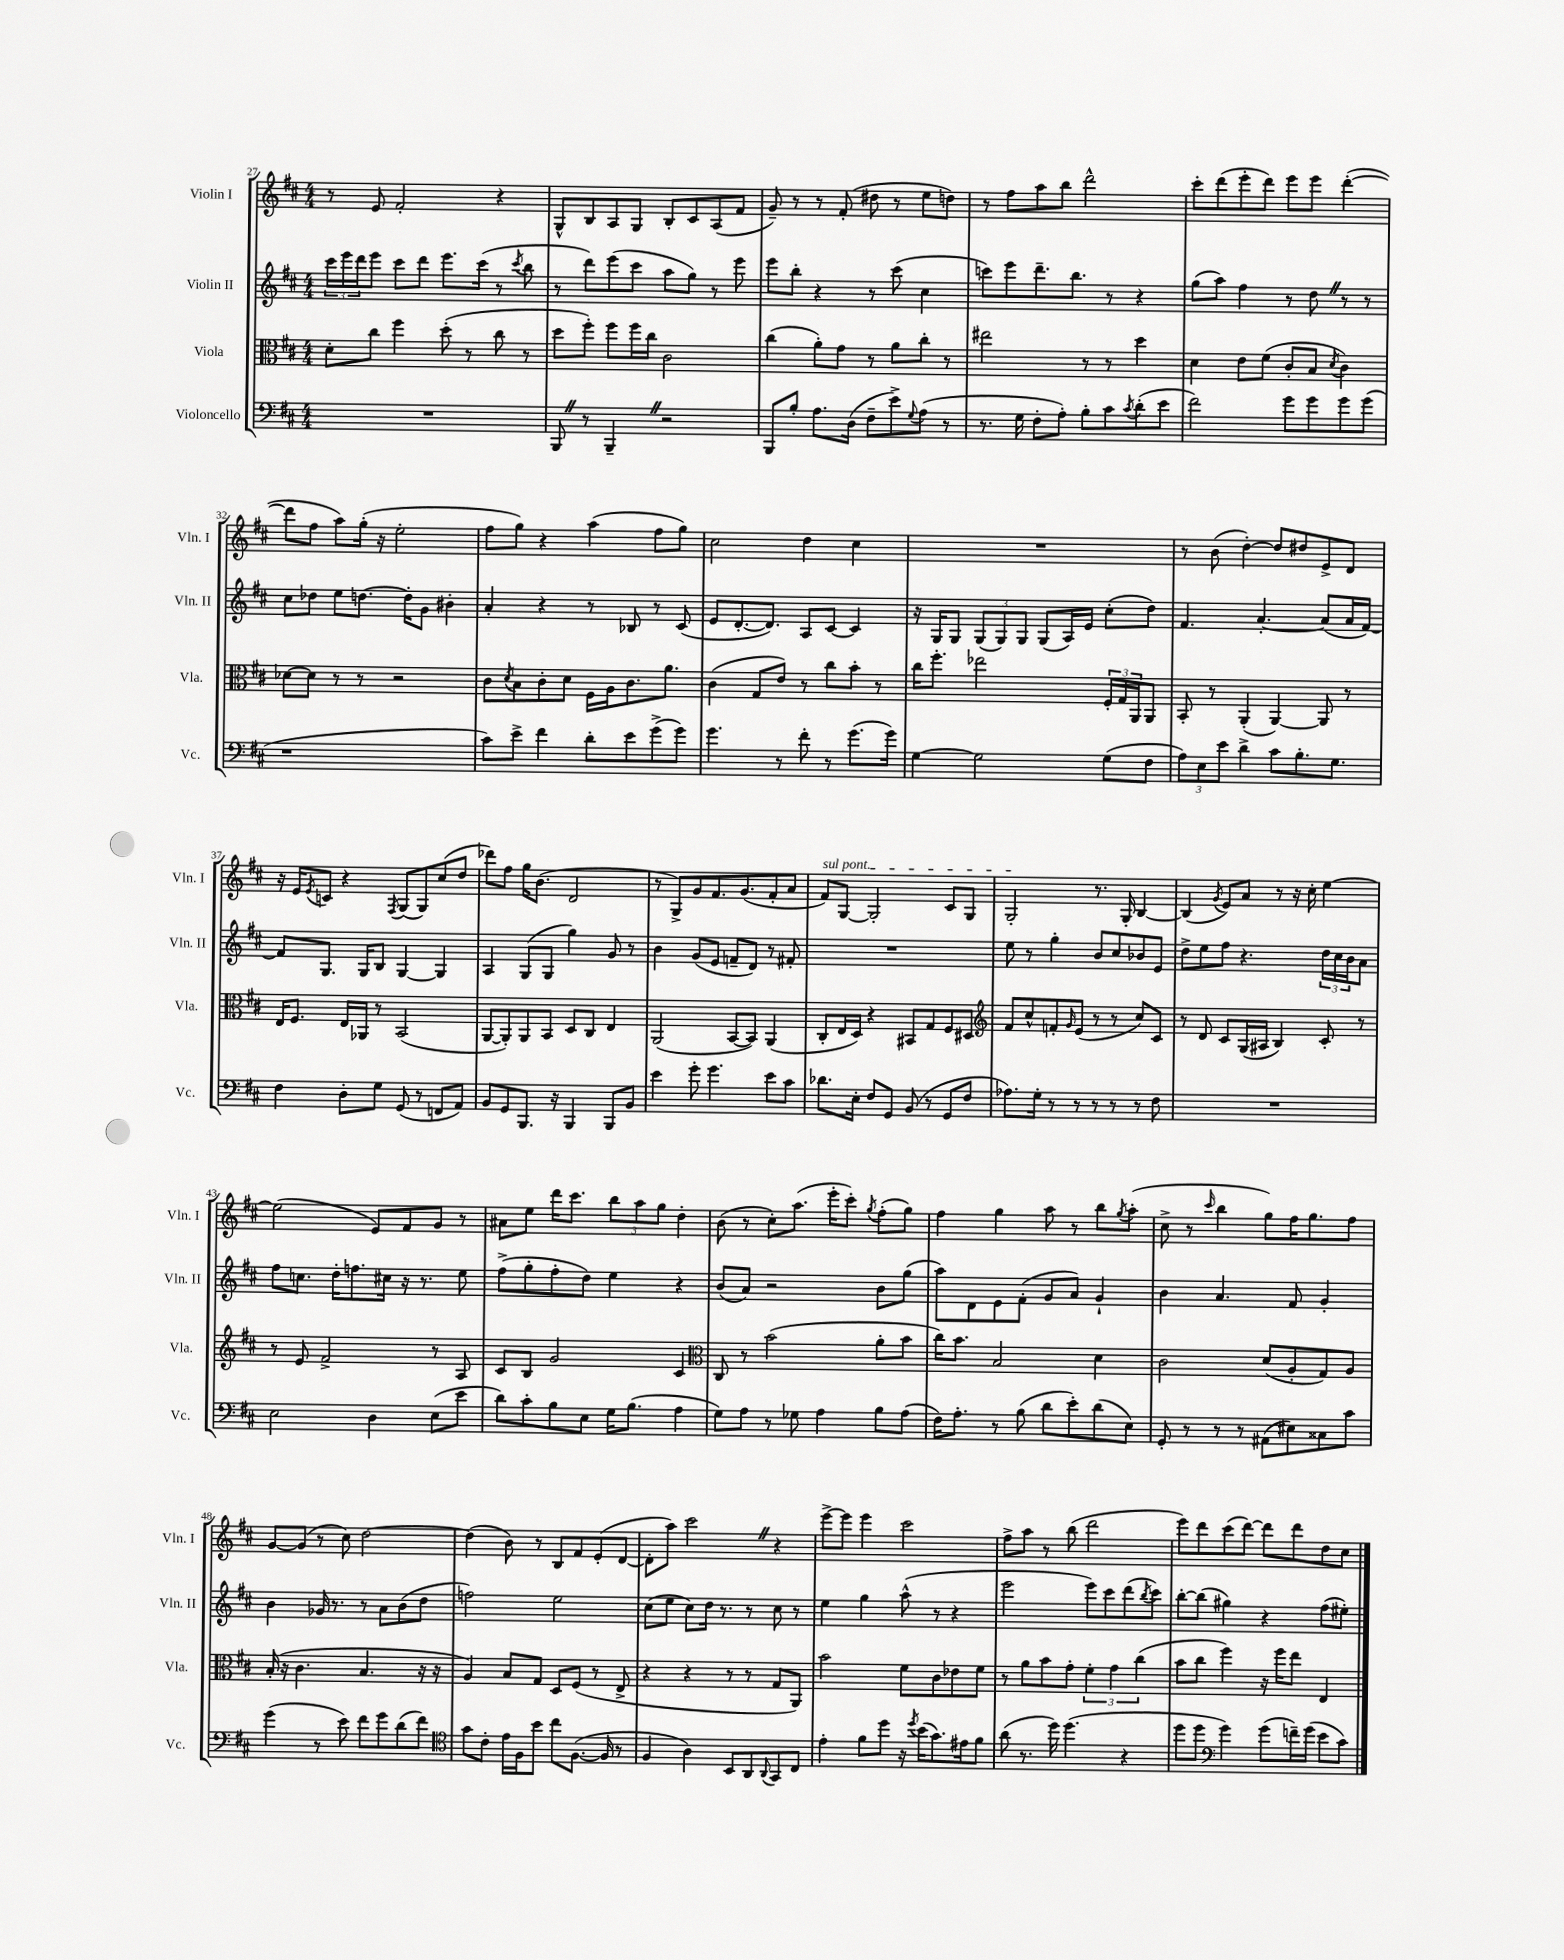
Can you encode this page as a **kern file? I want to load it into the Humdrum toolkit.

**kern	**kern	**kern	**kern
*staff4	*staff3	*staff2	*staff1
*clefF4	*clefC3	*clefG2	*clefG2
*k[f#c#]	*k[f#c#]	*k[f#c#]	*k[f#c#]
*M4/4	*M4/4	*M4/4	*M4/4
1r	8d'	24ccc#	8r
.	.	24eee	.
.	.	24ddd	.
.	8cc#	8eee	8e
.	4ff#	8ccc#	2f#'
.	.	8ddd	.
.	(8dd'	8.eee	.
.	8r	.	.
.	.	(16ccc#	.
.	8cc#	8r	4r
.	.	8qccc#	.
.	8r	8bb	.
=	=	=	=
8BBB	8dd	8r	8G^^
8r	8ff#')	8ddd)	8B
4BBB~	8ff#	(8eee	8A
.	16ff#	8ccc#	8G
.	16cc#	.	.
2r	2c#	8aa	8B'
.	.	8gg)	8c#
.	.	8r	(8A
.	.	8eee	8f#
=	=	=	=
8BBB	(4cc#	8eee	8g~)
8B'	.	8bb'	8r
8.A	8a')	4r	8r
.	8g	.	(8f#'
(16D	.	.	.
8F#~	8r	8r	8dd#
8e^)	8a	(8ccc#	8r
8qqG	.	.	.
(8A	8cc#'	4cc#	8ee
8r	8r	.	8dd)
=	=	=	=
8.r	2ee#	8ccc)	8r
.	.	8eee	8ff#
16G	.	.	.
8F#'	.	8.ddd~	8aa
8A')	.	.	8bb
.	.	8.bb	.
8B'	8r	.	2ddd^^
8c#	8r	8r	.
8qc#	.	.	.
(8d'	4dd	4r	.
8e	.	.	.
=	=	=	=
2f#)	4d	(8gg	8ccc#'
.	.	8aa)	(8ddd
.	8e	4ff#	8eee'
.	(8f#	.	8ddd)
8g	8c#'	8r	8eee
8g	8B	8dd	8eee
.	8qd	.	.
8g	4c#)	8r	([4ddd'
(8g	.	8r	.
=	=	=	=
1r	[8d-	8cc#	8ddd]
.	8d-]	8dd-	8ff#
.	8r	8ee	8aa)
.	8r	[8.dd	(16gg'
.	.	.	16r
.	2r	.	2ee'
.	.	16dd']	.
.	.	8g	.
.	.	4b#'	.
=	=	=	=
8c#)	8c#	4a'	8ff#
.	8qd	.	.
8e^	8B	.	8gg)
4f#	8c#'	4r	4r
.	8d	.	.
8d'	16F#	8r	(4aa
.	16A	.	.
8e	8.c#	8B-	.
(8g^	.	8r	8ff#
.	8.a	.	.
8g)	.	(8c#	8gg)
=	=	=	=
4.g	(4c#	8e	2cc#
.	.	[8.d'	.
.	8G	.	.
.	.	8.d])	.
8r	8e)	.	.
8f#'	8r	8A	4dd
8r	8cc#	[8c#	.
(8.g	8b'	4c#]	4cc#
.	8r	.	.
16g)	.	.	.
=	=	=	=
[4G	16cc#	16r	1r
.	8.ff#'	16G	.
.	.	8G	.
2G]	2ee-	(12G	.
.	.	12G)	.
.	.	12G	.
.	.	(8G	.
.	.	16A)	.
.	.	16e	.
(8G	24F#'	(8cc#'	.
.	24G	.	.
.	24AA	.	.
8F#	8AA	8dd)	.
=	=	=	=
12A)	8BB'	4.f#	8r
12E	.	.	.
.	8r	.	(8b
12e	.	.	.
4d^	(4AA'	.	[4dd')
.	.	[4.a'	.
8c#	[4AA)	.	8dd]
8.B'	.	.	8dd#
.	8AA]	(8a]	8e^
8.G	.	.	.
.	8r	16a	8d
.	.	[16f#)	.
=	=	=	=
4F#	16E	8f#]	16r
.	8.F#	.	16e
.	.	.	8qe
.	.	8.G	8c
8D'	16E	.	4r
.	16AA-	16G	.
8G	8r	8B	.
.	.	.	8qF#
(8GG	(2BB	[4G	(8G
8r	.	.	8G)
8FF	.	4G]	(8cc#
8AA)	.	.	8dd
=	=	=	=
8BB	[8AA	4A	8ddd-)
8GG	8AA'])	.	8ff#
8.BBB	8AA	(8G	16gg
.	.	.	(8.b
.	8BB	8G	.
16r	.	.	.
4BBB	8D	4gg)	2d
.	8C#	.	.
8BBB	4E	8g	.
8BB	.	8r	.
=	=	=	=
4e	(2AA	4b	8r
.	.	.	8G^)
8g'	.	(8g	8g
4.g	.	8e	8.f#
.	[8BB	8f~	.
.	.	.	(8.g
.	8BB])	8d)	.
8e	(4AA	8r	8f#'
8c#	.	8f#'	8a
=	=	=	=
8.d-	8C#'	1r	8f#)
.	16E	.	[8G
16E'	16D)	.	.
8F#	4r	.	2G']
8GG	.	.	.
(8BB	8BB#	.	.
8r	8G	.	.
8GG	8F#	.	8c#
8F#	8D#	.	8G
=	=	=	=
*	*clefG2	*	*
8.A-)	8f#	8ee	2G'
.	8cc#^^	8r	.
16G'	.	.	.
8r	8f'	4gg'	.
.	16qqg	.	.
8r	(8e	.	.
8r	8r	8b	8.r
8r	8r	8cc#	.
.	.	.	16G'
8r	8cc#)	8b-	[4B
8F#	8c#	8e	.
=	=	=	=
1r	8r	8dd^	(4B]
.	8d	8ee	.
.	.	.	8qg
.	8c#	8ff#	8e)
.	(16G	4.r	8a
.	16A#	.	.
.	4B)	.	8r
.	.	.	16r
.	.	.	16cc#'
.	8c#'	24dd	[4ee
.	.	24cc#	.
.	.	24b	.
.	8r	8a	.
=	=	=	=
2E	8r	8ff#	(2ee]
.	8e	8.cc	.
.	2f#^	.	.
.	.	16dd'	.
.	.	8.ff	.
4D	.	.	8e)
.	.	16cc#	.
.	.	16r	8f#
.	.	8.r	.
(8E	8r	.	8g
8e	8A	8ee	8r
=	=	=	=
8d)	8c#	(8ff#^	8a#
8c#'	8B	8gg'	8ee
8B	2g	8ff#'	16ddd
.	.	.	8.ccc#
8E	.	8dd)	.
16G	.	4ee	12bb
(8.B	.	.	.
.	.	.	12aa
.	.	.	12gg
4A	4c#	4r	4dd'
=	=	=	=
*	*clefC3	*	*
8G)	8C#	(8b	(8b
8A	8r	8a)	8r
8r	(2b	2r	8cc#')
8G-	.	.	(8.aa
4A	.	.	.
.	.	.	16eee'
.	.	.	8ccc#')
.	.	.	8qgg
8B	8a'	8b	(8ff#'
(8A	8b	(8gg	8gg)
=	=	=	=
16F#)	16cc#)	8aa)	4ff#
8.A'	8.b	.	.
.	.	8d	.
8r	2B	8e	4gg
(8B	.	(8f#'	.
8d	.	8g	8aa
8e')	.	8a)	8r
(8d	4d	4g`	8bb
.	.	.	8qgg
8E)	.	.	(8aa'
=	=	=	=
8GG'	2c#	4b	8cc#^
8r	.	.	8r
.	.	.	16qqccc#
8r	.	4.a	4bb
8r	.	.	.
(8AA#	(8d	.	8gg)
8E#)	8A'	8f#	16ff#
.	.	.	8.gg
8C##	8G)	4g'	.
8c#	8A	.	8ff#
=	=	=	=
(4g	(16B'	4b	[8g
.	16r	.	.
.	4.c#	.	(8g]
8r	.	16g-	8r
.	.	8.r	.
8e)	.	.	8cc#)
8f#	4.B	8r	[2dd
8g	.	8a	.
(8d	.	(8b	.
8f#)	16r	8dd	.
.	16r	.	.
=	=	=	=
*clefC4	*	*	*
8g	4A)	2ff)	(4dd]
8c#'	.	.	.
16e	8B	.	8b)
16F#	.	.	.
8b	8G	.	8r
8cc#	8D	2ee	8B
([8.F#	(8F#	.	8f#
.	8r	.	(8e'
16F#]	.	.	.
8r	8E^	.	[8d
=	=	=	=
4F#	4r	(8cc#	8d']
.	.	8ee	8aa)
4A)	4r	8cc#)	2ccc#
.	.	16dd	.
.	.	8.r	.
8BB	8r	.	.
8AA	8r	8r	.
8qqAA	.	.	.
8GG	8G	8cc#	4r
8C#	8AA)	8r	.
=	=	=	=
4e'	2b	4ee	[8eee^
.	.	.	8eee]
8f#	.	4gg	4eee
8dd	.	.	.
16r	8f#	(8aa^^	2ccc#
8qdd	.	.	.
(16b	.	.	.
8.g)	8c#	8r	.
.	8e-	4r	.
16e#	.	.	.
8f#	8f#	.	.
=	=	=	=
(8a	8r	2eee	8ff#^
8.r	8a	.	8aa
.	8b	.	8r
16dd)	.	.	.
(4.dd	8g'	.	(8bb
.	6f#'	8eee)	2ddd
.	.	8ccc#	.
.	6g	.	.
4r	.	(8ddd	.
.	(6cc#	.	.
.	.	8qbb	.
.	.	8ccc#)	.
=	=	=	=
8dd	8b	[8bb'	8eee)
8dd	8cc#	(8bb]	8ddd
*clefF4	*	*	*
4g)	4ff#)	4gg#)	(8ccc#
.	.	.	[8ddd)
(8g	16r	4r	8ddd]
.	16ff#	.	.
16f~)	8ee	.	8ddd
(16g	.	.	.
8e	4E	(8ff#	8dd
8c#)	.	8ee#')	8cc#
==	==	==	==
*-	*-	*-	*-
